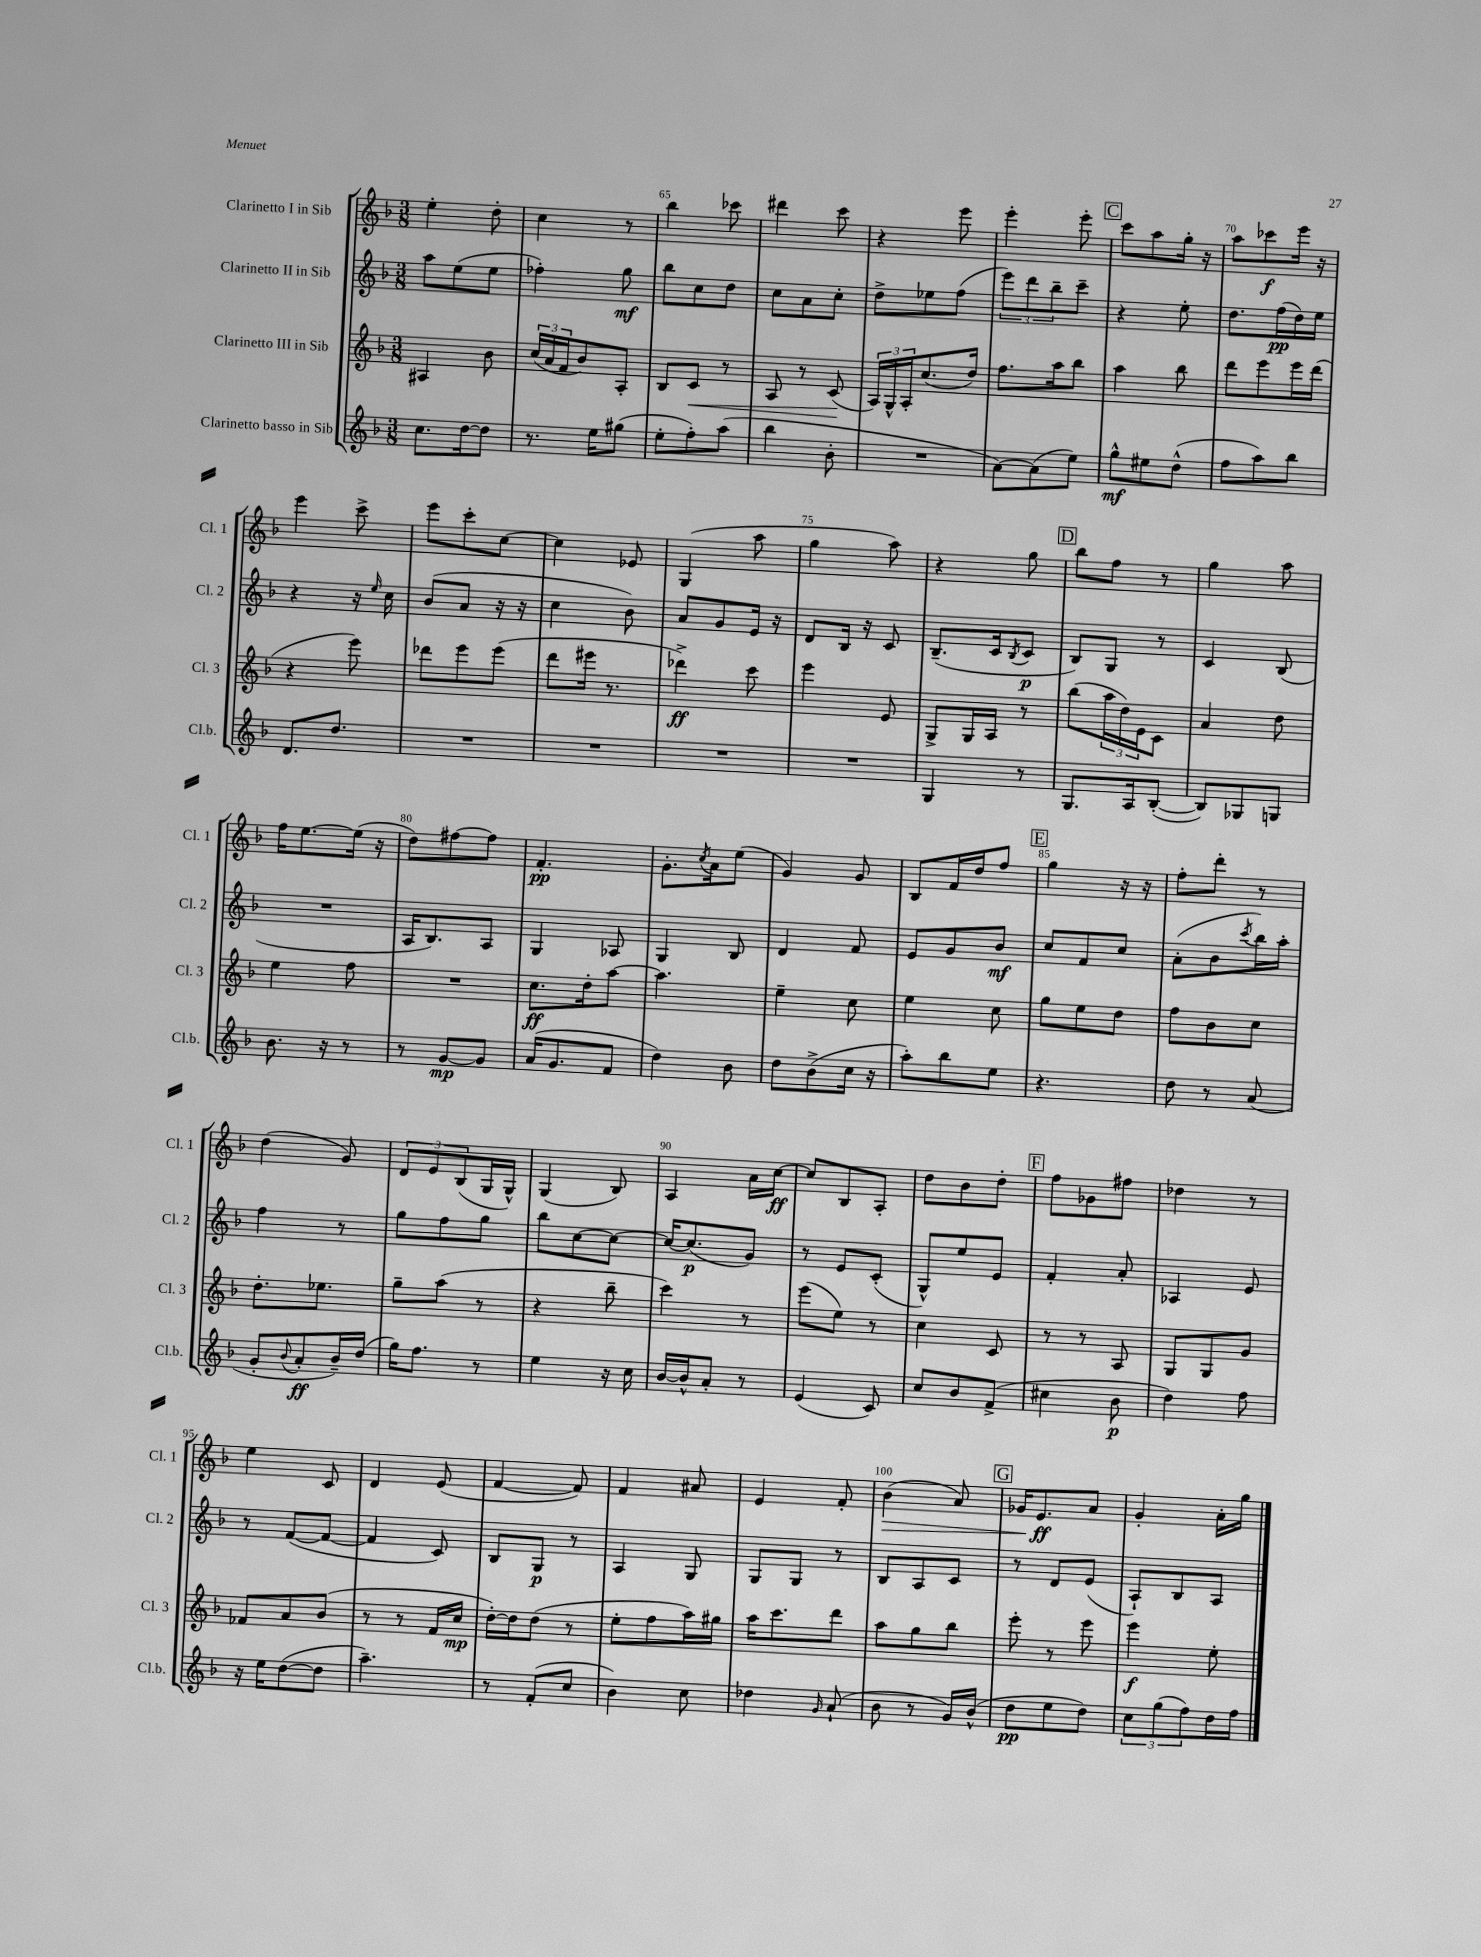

**kern	**kern	**kern	**kern
*staff4	*staff3	*staff2	*staff1
*clefG2	*clefG2	*clefG2	*clefG2
*k[b-]	*k[b-]	*k[b-]	*k[b-]
*M3/8	*M3/8	*M3/8	*M3/8
8.cc	4A#	8aa	4ee'
.	.	(8ee	.
[16dd	.	.	.
8dd]	8b-	8ee	8dd'
=	=	=	=
8.r	(24cc	4ff-')	4cc
.	24a	.	.
.	24f	.	.
.	8b-)	.	.
16ee	.	.	.
(8gg#	8A'	8gg	8r
=	=	=	=
8ee'	8B-	8bb-	4bb-
8ff')	8c	8cc	.
(8aa	8r	8dd	8ccc-
=	=	=	=
4bb-	8A	8cc	4ddd#
.	8r	8a	.
8b-'	(8c	8cc'	8ccc
=	=	=	=
4.r	24A)	8dd^	4r
.	24G^^	.	.
.	24A'	.	.
.	(8.cc	8ee-	.
.	.	(8ff	8eee
.	16dd)	.	.
=	=	=	=
[8a)	8.ff	12eee)	4eee'
.	.	12ddd	.
(8a]	.	.	.
.	.	12bb-~	.
.	16aa	.	.
8ee)	8bb-	8ccc~	8eee'
=	=	=	=
8gg^^	4aa	4r	8ccc
8ee#	.	.	8aa
(8dd^^	8bb-	8ee'	16gg'
.	.	.	16r
=	=	=	=
8ff	8ddd	8.dd	8aa
8aa)	8eee	.	8ccc-
.	.	(16ff	.
8bb-	16eee	16dd)	16eee
.	(16ddd	16ee	16r
=	=	=	=
8.d	4r	4r	4eee
8.dd	.	.	.
.	8eee)	16r	8ccc^
.	.	16qqee	.
.	.	16cc	.
=	=	=	=
4.r	8ddd-	(8b-	8eee
.	8eee	8a	8ccc'
.	(8eee	16r	[8cc
.	.	16r	.
=	=	=	=
4.r	8ddd	4cc	4cc]
.	16eee#	.	.
.	8.r	.	.
.	.	8b-)	8e-
=	=	=	=
4.r	4ddd-^)	8a	(4G
.	.	8g	.
.	8ccc	16e	8aa
.	.	16r	.
=	=	=	=
4.r	4eee	8d	4gg
.	.	16B-	.
.	.	16r	.
.	8e	8c	8aa)
=	=	=	=
4G	8G^	(8.B-~	4r
.	16G	.	.
.	16A	16c	.
.	.	8qB-	.
8r	8r	8c	8gg
=	=	=	=
8.G	(8bb-	8B-)	8bb-
.	24aa	8G	8ff
.	24dd)	.	.
16A	.	.	.
.	24e	.	.
([8B-'	8c	8r	8r
=	=	=	=
8B-])	4a	4c	4gg
8G-	.	.	.
8G	8dd	(8B-	8aa
=	=	=	=
8.b-	4ee	4.r	16ff
.	.	.	[8.ee
16r	.	.	.
8r	8ff	.	(16ee]
.	.	.	16r
=	=	=	=
8r	4.r	16A	8dd)
.	.	8.B-)	.
[8g	.	.	[8ff#
8g]	.	8A	8ff#]
=	=	=	=
(16a	8.cc	4G	4.f'
8.g	.	.	.
.	16dd'	.	.
8f	[8aa	8A-	.
=	=	=	=
4dd)	4.aa]	4G	8.g'
.	.	.	8qcc
.	.	.	16a
8b-	.	8B-	(8ee
=	=	=	=
8dd	4ee~	4d	4g)
(8b-^	.	.	.
16cc	8cc	8f	8g
16r	.	.	.
=	=	=	=
8aa')	4ee	8e	8B-
8bb-	.	8g	16f
.	.	.	16dd
8ee	8cc	8b-	8ff
=	=	=	=
4.r	8gg	8cc	4gg
.	8ee	8f	.
.	8dd	8cc	16r
.	.	.	16r
=	=	=	=
8dd	8ff	(8a'	8ff'
8r	8b-	8b-	8ddd'
.	.	8qccc	.
(8a	8cc	16bb-)	8r
.	.	16aa'	.
=	=	=	=
8g'	8.dd'	4ff	(4dd
8qqb-	.	.	.
8a'	.	.	.
.	8.ee-	.	.
16b-~)	.	8r	8g)
(16dd	.	.	.
=	=	=	=
16gg)	8gg~	8gg	12d
8.ff	.	.	.
.	.	.	12e
.	(8aa	8ff	.
.	.	.	(12B-
8r	8r	8gg	16G
.	.	.	16G^^)
=	=	=	=
4ee	4r	8bb-	(4G
.	.	[8cc	.
16r	8bb-~	8cc_	8B-)
16cc	.	.	.
=	=	=	=
[16b-	4ccc)	16cc_	4A
16b-^^]	.	(8.cc]	.
8a'	.	.	.
8r	8r	8g)	16a
.	.	.	[16cc
=	=	=	=
(4e	(8eee	8r	8cc]
.	8ee)	8e	8B-
8c)	8r	(8c'	8A'
=	=	=	=
8cc	4cc	8G^^)	8dd
8b-	.	8ee	8b-
(8f^	8c	8e	8dd'
=	=	=	=
4cc#	8r	4f'	8ff
.	8r	.	8g-
8b-	8A	8a'	8ff#
=	=	=	=
4dd)	8G	4A-	4dd-
.	8G	.	.
8ff	8g	8e	8r
=	=	=	=
16r	8f-	8r	4ee
16ee	.	.	.
([8dd	8a	([8f	.
8dd]	(8b-	8f_	8c
=	=	=	=
4.aa~)	8r	4f]	4d
.	8r	.	.
.	16f	8c)	(8e
.	16cc	.	.
=	=	=	=
8r	[16dd')	8B-	[4f
.	16dd]	.	.
(8f'	(8dd	8G	.
8cc	8r	8r	8f])
=	=	=	=
4b-)	8ee'	4A	4f
.	8ff	.	.
8cc	16aa)	8G	8a#
.	16gg#	.	.
=	=	=	=
4dd-	16aa	8G	4e
.	8.ccc	.	.
.	.	8G	.
16qqg	.	.	.
(8a`	8ddd	8r	8f'
=	=	=	=
8b-	8aa	8B-	(4b-
8r	8gg	8A	.
16g)	8bb-	8c	8a)
(16b-^^	.	.	.
=	=	=	=
8dd	8eee'	8r	16g-
.	.	.	8.e
8ee	8r	8d	.
8dd)	8eee	(8e	8a
=	=	=	=
12cc	4eee	8A`)	4g'
(12gg	.	.	.
.	.	8B-	.
12ff)	.	.	.
16dd	8ee'	8A	16a'
16ff	.	.	16gg
==	==	==	==
*-	*-	*-	*-
